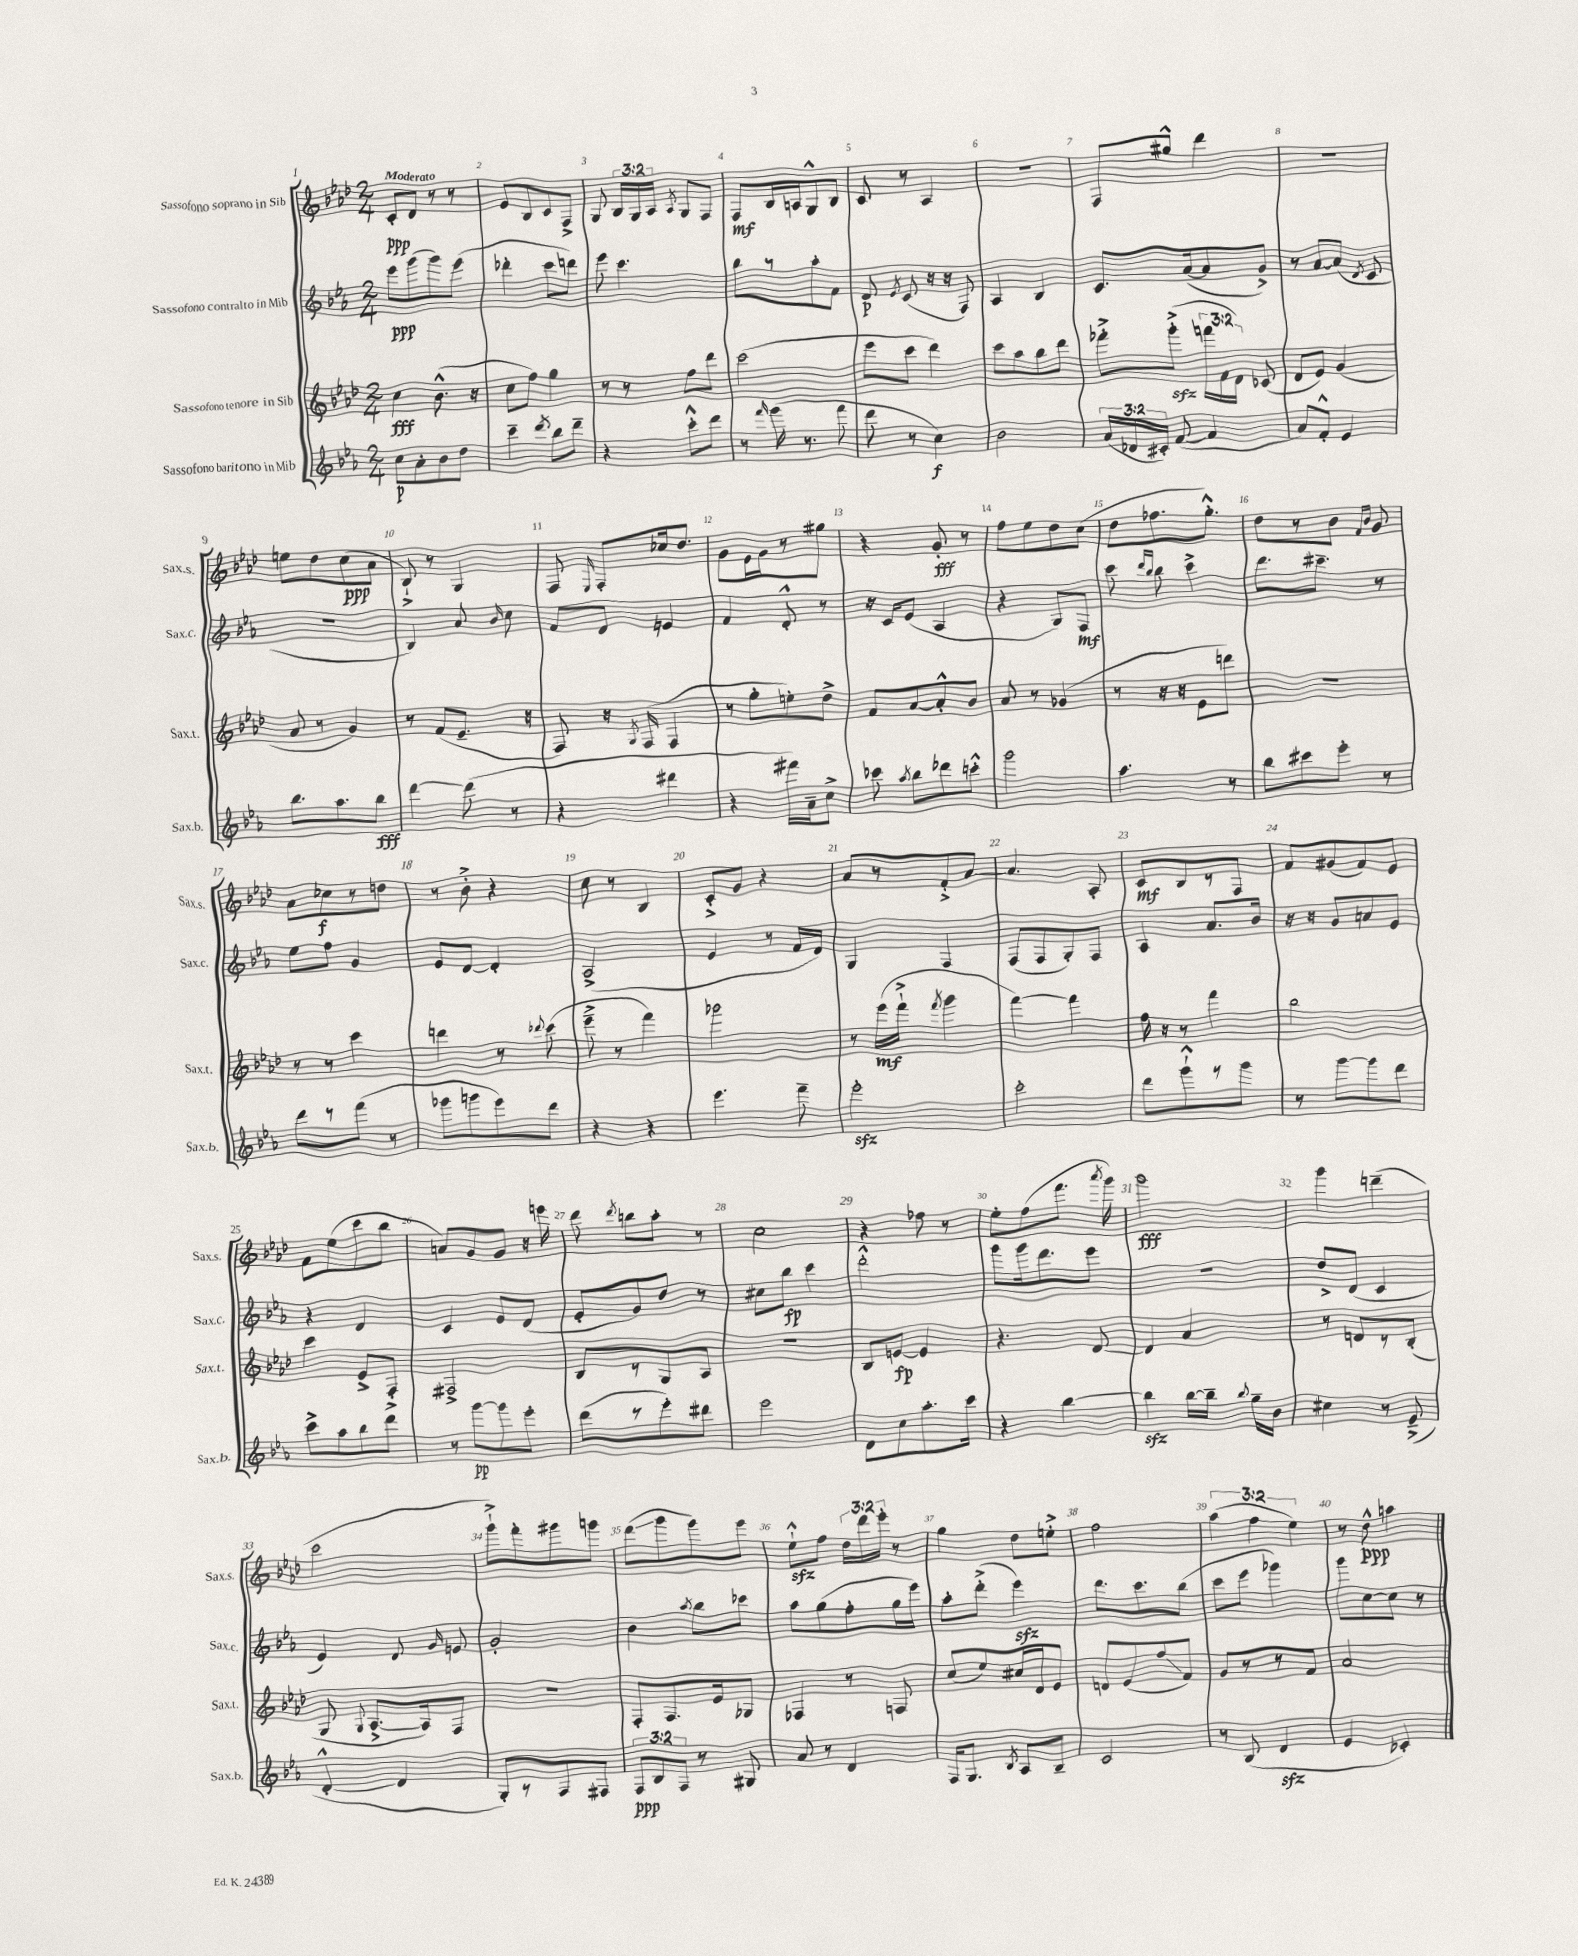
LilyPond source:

<<
\new StaffGroup <<
\new Staff = "s0" \with { instrumentName = "Sassofono soprano in Sib" shortInstrumentName = "Sax.s." } {
    \clef treble \key aes \major \numericTimeSignature \time 2/4 \override Staff.TupletNumber.text = #tuplet-number::calc-fraction-text \tempo "Moderato"
    \autoBeamOff c'8[-.\ppp des'8] r8 r8 |
    ees'8[ bes8 c'8 f8]-> |
    g8 \tuplet 3/2 { bes16[ g16 aes16] } \acciaccatura { aes8 } g8[ f8] |
    f8[\mf bes16 a16 g8-^ bes8] |
    c'8 r8 aes4 |
    R2 |
    f8[ gis''8]-^ des'''4 |
    r2 |
    e''8[ des''8 c''8\ppp( aes'8] |
    bes8-!->) r8 g4 |
    f8 \grace { ees16 } f8[-. ces''16 des''8.] |
    g'8[ ees'16 g'16 r8 gis''8] |
    r4 g'8-.\fff r8 |
    f''8[ ees''8 des''8 c''8]( |
    des''8[ fes''8. g''8.]-.-^) |
    des''8[ r8 bes'8] \grace { f'16[ bes'16] } g'8 |
    aes'8[ ces''8\f r8 d''8] |
    r8 bes'8-.-> r4 |
    c''8 r8 bes4 |
    c'8[-.-> g'8] r4 |
    aes'8[ r8 f'8-.-> aes'8]~ |
    aes'4. aes8-. |
    c'8[\mf bes8 r8 f8] |
    f'8[ gis'8( f'8) ees'8] |
    f'8[ ees''8( c'''8 bes''8] |
    a'8[) g'8 g'8] r16 e'''16 |
    des'''8 \acciaccatura { des'''8 } b''8[ aes''8]-. r8 |
    c''2 |
    r4 fes''8 r8 |
    ees''8[-. f''8( f'''8.] \acciaccatura { aes'''8 } g'''16) |
    g'''2\fff |
    g'''4 d'''4--( |
    c'''2 |
    g'''8[-!->) f'''8-. gis'''8 g'''8] |
    des'''8[\glissando( g'''8 g'''8) ees'''8] |
    ees''8[-!-^\sfz f''8] \tuplet 3/2 { des''16[ des'''16 ees'''16]-. } r8 |
    g''4 des''8[ e''8]-.-> |
    f''2 |
    \tuplet 3/2 { aes''4( f''4 ees''4) } |
    r8 des''8-^\ppp a''4 \bar "|." |
}
\new Staff = "s1" \with { instrumentName = "Sassofono contralto in Mib" shortInstrumentName = "Sax.c." } {
    \clef treble \key ees \major \numericTimeSignature \time 2/4
    \autoBeamOff ees'''8[\ppp g'''8( g'''8) ees'''8]( |
    des'''4-. c'''8[ d'''8]) |
    ees'''8 c'''4. |
    bes''8[ r8 aes''8-. f'8] |
    d'8\p \acciaccatura { ees'8 } c'8( r16 r16 f8) |
    aes4 bes4 |
    c'8.[ aes'16~( aes'8 g'8]->) |
    r8 aes'8[~ aes'8]( \acciaccatura { d'8 } c'8 |
    r2 |
    bes4) aes'8 \grace { bes'16 } c''8 |
    f'8[ d'8] e'4 |
    f'4 d'8-.-^ r8 |
    r16 c'16[ ees'8]( aes4 |
    r4 g8[) f8]\mf |
    c'''8 \grace { d'''16[ bes''16] } bes''8 c'''4-> |
    d'''8.[ cis'''8.]-- r8 |
    ees''8[ f''8] g'4 |
    ees'8[ d'8]~ d'4-. |
    aes2->( |
    ees'4 r8 f'16[ d'16]) |
    g4 f4 |
    f8[( f8 g8-.) f8] |
    aes4 aes'8.[ bes'16] |
    r16 r16 g'8[ a'8 ees'8] |
    r4 d'4 |
    c'4 ees'8[ d'8]( |
    ees'8[-. g'8) d''8] r8 |
    cis''8[ bes''8]\fp c'''4 |
    d'''2-.-^ |
    g'''8[ g'''16 d'''8. ees'''8] |
    R2 |
    d''8[-> d'8]( c'4 |
    ees'4) d'8 \grace { g'16 } e'8 |
    g'2-. |
    bes'4 \acciaccatura { aes''8 } bes''8[ ces'''8] |
    aes''8[ g''8( f''8-. g''16 ees'''16]) |
    aes''8[-. d'''8]-.->( ees'''4\sfz) |
    d'''8.[ c'''8. bes''8]( |
    c'''8[ ees'''8] ges'''4) |
    g'''8[ c''8~ c''8] r8 \bar "|." |
}
\new Staff = "s2" \with { instrumentName = "Sassofono tenore in Sib" shortInstrumentName = "Sax.t." } {
    \clef treble \key aes \major \numericTimeSignature \time 2/4 \override Staff.TupletNumber.text = #tuplet-number::calc-fraction-text
    \autoBeamOff c''4\fff bes'8.-^( r16 |
    c''8[ f''8]) g''4 |
    r8 r8 f''8[ des'''8] |
    c'''2( |
    ees'''8[ c'''8] des'''4) |
    c'''8[ aes''8 bes''8 des'''8] |
    fes'''8[-.-> g'''8]-.->\sfz( \tuplet 3/2 { f'''16[ f'16 des'16]) } ces'8( |
    des'8[ ees'8]) g'4( |
    aes'8 r8 g'4) |
    r8 f'8[( ees'8.]-- r16 |
    f8) r16 \acciaccatura { g8 } f16( f4 |
    r8 g''8[-. e''8-.) des''8]-> |
    f'8[ aes'8~ aes'8-.-^ bes'8] |
    aes'8 r8 ges'4( |
    r8 r16 r16 ees'8[ d'''8]) |
    R2 |
    r8 r8 c'''4 |
    d'''4 r8 \appoggiatura { des'''8 } c'''8( |
    ees'''8---> r8 f'''4) |
    ges'''2 |
    r8 ees'''16[\mf( f'''16]-!-> \acciaccatura { f'''8 } g'''4 |
    f'''4~) f'''4 |
    f''16 r16 r8 f'''4 |
    bes''2 |
    c'''4 ees'8[-> f8]-.-> |
    fis2-> |
    bes8[ r8 g8 aes8] |
    R2 |
    bes8[ e'8]~\fp e'4 |
    r4. des'8~ |
    des'4 aes'4 |
    r8 d'8[ r8 bes8]-.( |
    g8 \appoggiatura { g8 } aes8.[~-> aes16) f8] |
    r2 |
    f8[-. f8. ees'16 ges8] |
    fes4 r8 f8 |
    c''8[( ees''8) cis''16 des'16 ees'8] |
    d'8[ ees'8( f''8\glissando f'8]) |
    g'8[ r8 r8 f'8] |
    aes'2 \bar "|." |
}
\new Staff = "s3" \with { instrumentName = "Sassofono baritono in Mib" shortInstrumentName = "Sax.b." } {
    \clef treble \key ees \major \numericTimeSignature \time 2/4 \override Staff.TupletNumber.text = #tuplet-number::calc-fraction-text
    \autoBeamOff c''8[\p aes'8-. bes'8 d''8] |
    c'''4-- \acciaccatura { d'''8 } bes''8[ d'''8]-- |
    r4 c'''8[-.-^ d'''8] |
    r8 \grace { f'''16 } g'''16( r8. f'''8 |
    d'''8 r8 c''4\f) |
    bes'2 |
    \tuplet 3/2 { aes'16[( des'16 cis'16]-.) } f'8~( f'4 |
    aes'8[) f'8]-.-^ ees'4 |
    bes''8.[ aes''8. bes''8]\fff |
    d'''4~ d'''8( r8 |
    r4 dis'''4 |
    r4 fis'''16[) aes'16-- c''8]-> |
    ces'''8 \acciaccatura { aes''8 } bes''8[ des'''8 c'''8]-.-^ |
    g'''2 |
    aes''4. r8 |
    bes''8[ cis'''8 ees'''8]-. r8 |
    d'''8[ r8 f'''8]( r8 |
    ges'''8[ g'''8 ees'''8) d'''8] |
    r4 r4 |
    ees'''4. f'''8-- |
    ees'''2-.\sfz |
    c'''2-. |
    d'''8[ g'''8-!-^ r8 g'''8] |
    r8 g'''8[~ g'''8 d'''8] |
    c'''8[-> aes''8 bes''8 d'''8] |
    r8 g'''8[~\pp g'''8 ees'''8]-. |
    d'''8[( r8 ees'''8-.) dis'''8] |
    ees'''2 |
    d'8[ c''8 aes''8.-. c'''16] |
    r4 bes''4~ |
    bes''4\sfz bes''16[~ bes''16]-- \appoggiatura { bes''8 } g''16[-- bes'16] |
    cis''4 r8 ees'8--->( |
    d'4~-.-^ d'4 |
    g8[-.) r8 f8 fis8] |
    \tuplet 3/2 { f8[\ppp bes8 f8] } r8 gis8 |
    aes'8 r8 d'4 |
    f16[ g8.] \acciaccatura { bes8 } aes8[ bes8]-- |
    c'2 |
    r8 bes8( d'4\sfz |
    ees'4 ces'4-.) \bar "|." |
}
>>
>>
\layout { \context { \Score \override BarNumber.break-visibility = ##(#f #t #t) barNumberVisibility = #all-bar-numbers-visible } }
